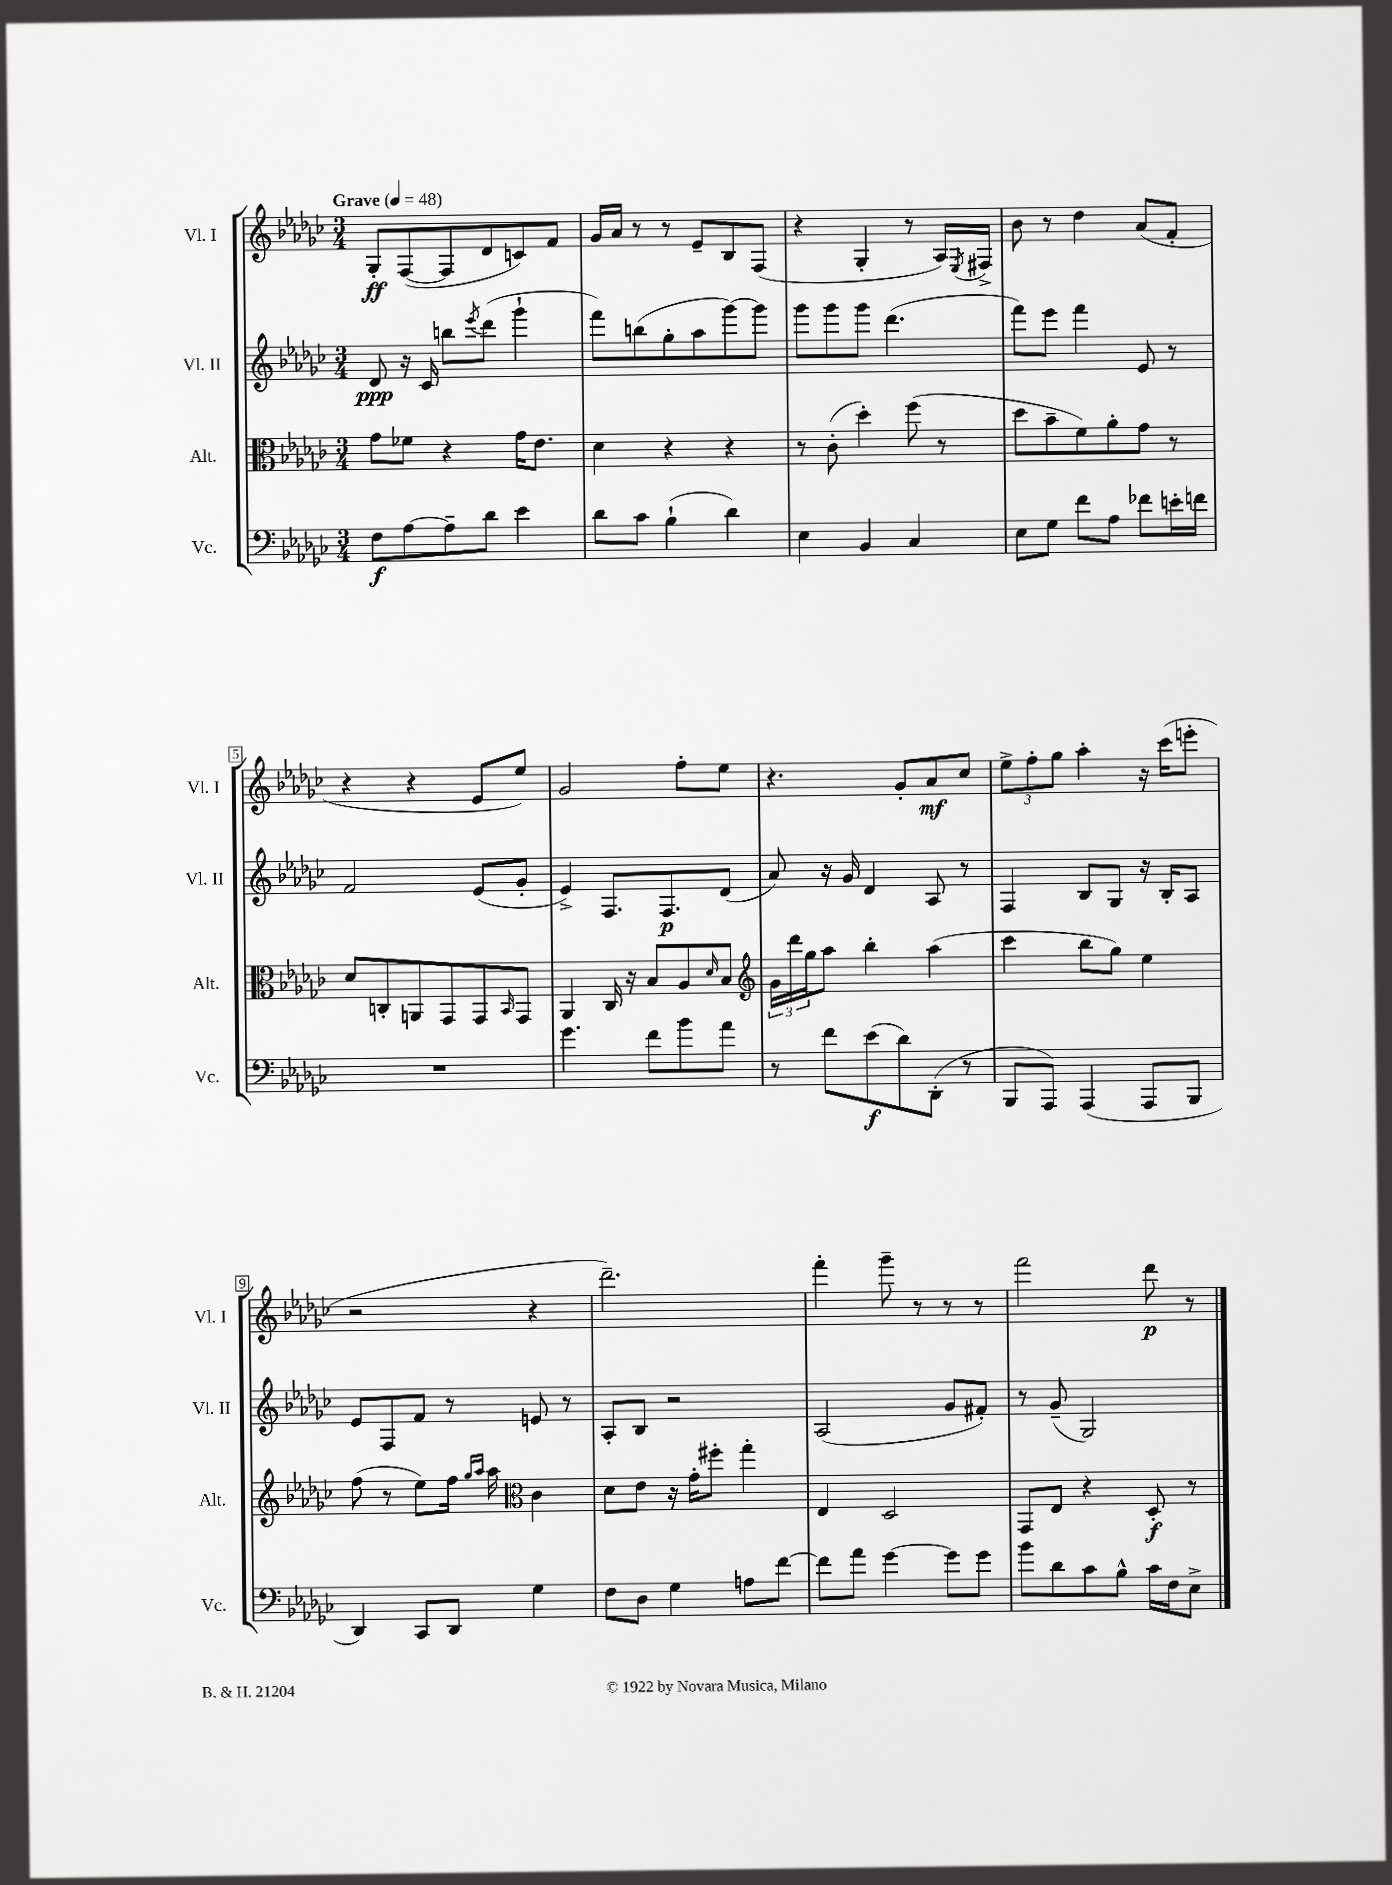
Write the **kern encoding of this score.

**kern	**kern	**kern	**kern
*staff4	*staff3	*staff2	*staff1
*clefF4	*clefC3	*clefG2	*clefG2
*k[b-e-a-d-g-c-]	*k[b-e-a-d-g-c-]	*k[b-e-a-d-g-c-]	*k[b-e-a-d-g-c-]
*M3/4	*M3/4	*M3/4	*M3/4
*MM48	*MM48	*MM48	*MM48
8F\L	8g-\L	8d-/	8G-'/L
[8A-\	8f-\J	16r	([8F/
.	.	16c-/	.
8A-~\]	4r	8bb\L	8F/]
.	.	8qeee-/	.
8d-\J	.	(8ddd-\J	8d-/
4e-\	16g-\LK	4ggg-`\	8c/)
.	8.e-\J	.	.
.	.	.	8f/J
=	=	=	=
8d-\L	4d-\	8fff\L)	16g-/LL
.	.	.	16a-/JJ
8c-\J	.	(8bb\	8r
(4B-`\	4r	8gg-'\	8r
.	.	8aa-\	8e-~/L
4d-\)	4r	[8ggg-\)	8B-/
.	.	8ggg-\]J	(8F/J
=	=	=	=
4E-\	8r	8ggg-\L	4r
.	(8c-'\	8ggg-\	.
4BB-/	4dd-'\)	8ggg-\J	4G-'/
.	.	(4.ddd-\	.
4C-/	(8ff\	.	8r
.	8r	.	16A-/LL)
.	.	.	8qE-/
.	.	.	16F#^/JJ
=	=	=	=
8E-\L	8dd-\L	8fff\L)	8b-\
8G-\J	8b-~\	8eee-\J	8r
8f\L	8f\)	4fff\	4dd-\
8A-\J	8a-'\	.	.
8f-\L	8g-\J	8e-/	(8a-/L
16e'\L	8r	8r	8f'/J
16f\JJ	.	.	.
=	=	=	=
2.r	8d-/L	2f/	4r
.	8C'/	.	.
.	8AA/	.	4r
.	8GG-/	.	.
.	8GG-/	(8e-/L	8e-/L
.	16qqBB-/	.	.
.	8GG-/J	8g-'/J	8ee-/J)
=	=	=	=
4.g-\	4AA-/	4e-^/)	2g-/
.	16C-/	8.F/L	.
.	16r	.	.
8f\L	8B-/L	.	.
.	.	8.F/	.
8b-\	8A-/	.	8ff'\L
.	16qqd-/	.	.
8a-\J	8B-/J	(8d-/J	8ee-\J
=	=	=	=
*	*clefG2	*	*
8r	24g-\LL	8a-/)	4.r
.	24ddd-\	.	.
.	24gg-\J	.	.
8f\L	8aa-\J	16r	.
.	.	16g-/	.
(8e-\	4bb-'\	4d-/	.
8d-\)	.	.	8g-'/L
(8DD-'\J	(4aa-\	8A-/	8a-/
8r	.	8r	8cc-/J
=	=	=	=
8BBB-/L	4ccc-\	4F/	12ee-^\L
.	.	.	12ff'\
8AAA-/J)	.	.	.
.	.	.	12gg-\J
(4AAA-/	8bb-\L	8B-/L	4aa-'\
.	8gg-\J)	8G-/J	.
8AAA-/L	4ee-\	16r	16r
.	.	16B-'/LK	(16ccc-\LK
8BBB-/J	.	8A-/J	8eee'\J
=	=	=	=
4DD-/)	(8ff\	8e-/L	2r
.	8r	8F/	.
8CC-/L	8ee-\L)	8f/J	.
8DD-/J	16ff\Jk	8r	.
.	16qqgg-/LL	.	.
.	16qqaa-/JJ	.	.
.	16aa-\	.	.
*	*clefC3	*	*
4G-\	4c-\	8e/	4r
.	.	8r	.
=	=	=	=
8F\L	8d-\L	8A-'/L	2.ddd-~\)
8D-\J	8e-\J	8B-/J	.
4G-\	16r	2r	.
.	16g-'\LK	.	.
.	8ff#'\J	.	.
8A\L	4gg-'\	.	.
[8f\J	.	.	.
=	=	=	=
8f\]L	4E-/	(2A-/	4fff'\
8a-\J	.	.	.
[4g-\	2D-/	.	8ggg-~\
.	.	.	8r
8g-\]L	.	8g-/L	8r
8g-\J	.	8f#'/J)	8r
=	=	=	=
8b-\L	8GG-/L	8r	2fff\
8d-\	8E-/J	(8g-~/	.
8c-\	4r	2G-/)	.
8B-^^\J	.	.	.
16c-\LL	8D-'/	.	8ddd-\
16F\J	.	.	.
8E-^\J	8r	.	8r
==	==	==	==
*-	*-	*-	*-
